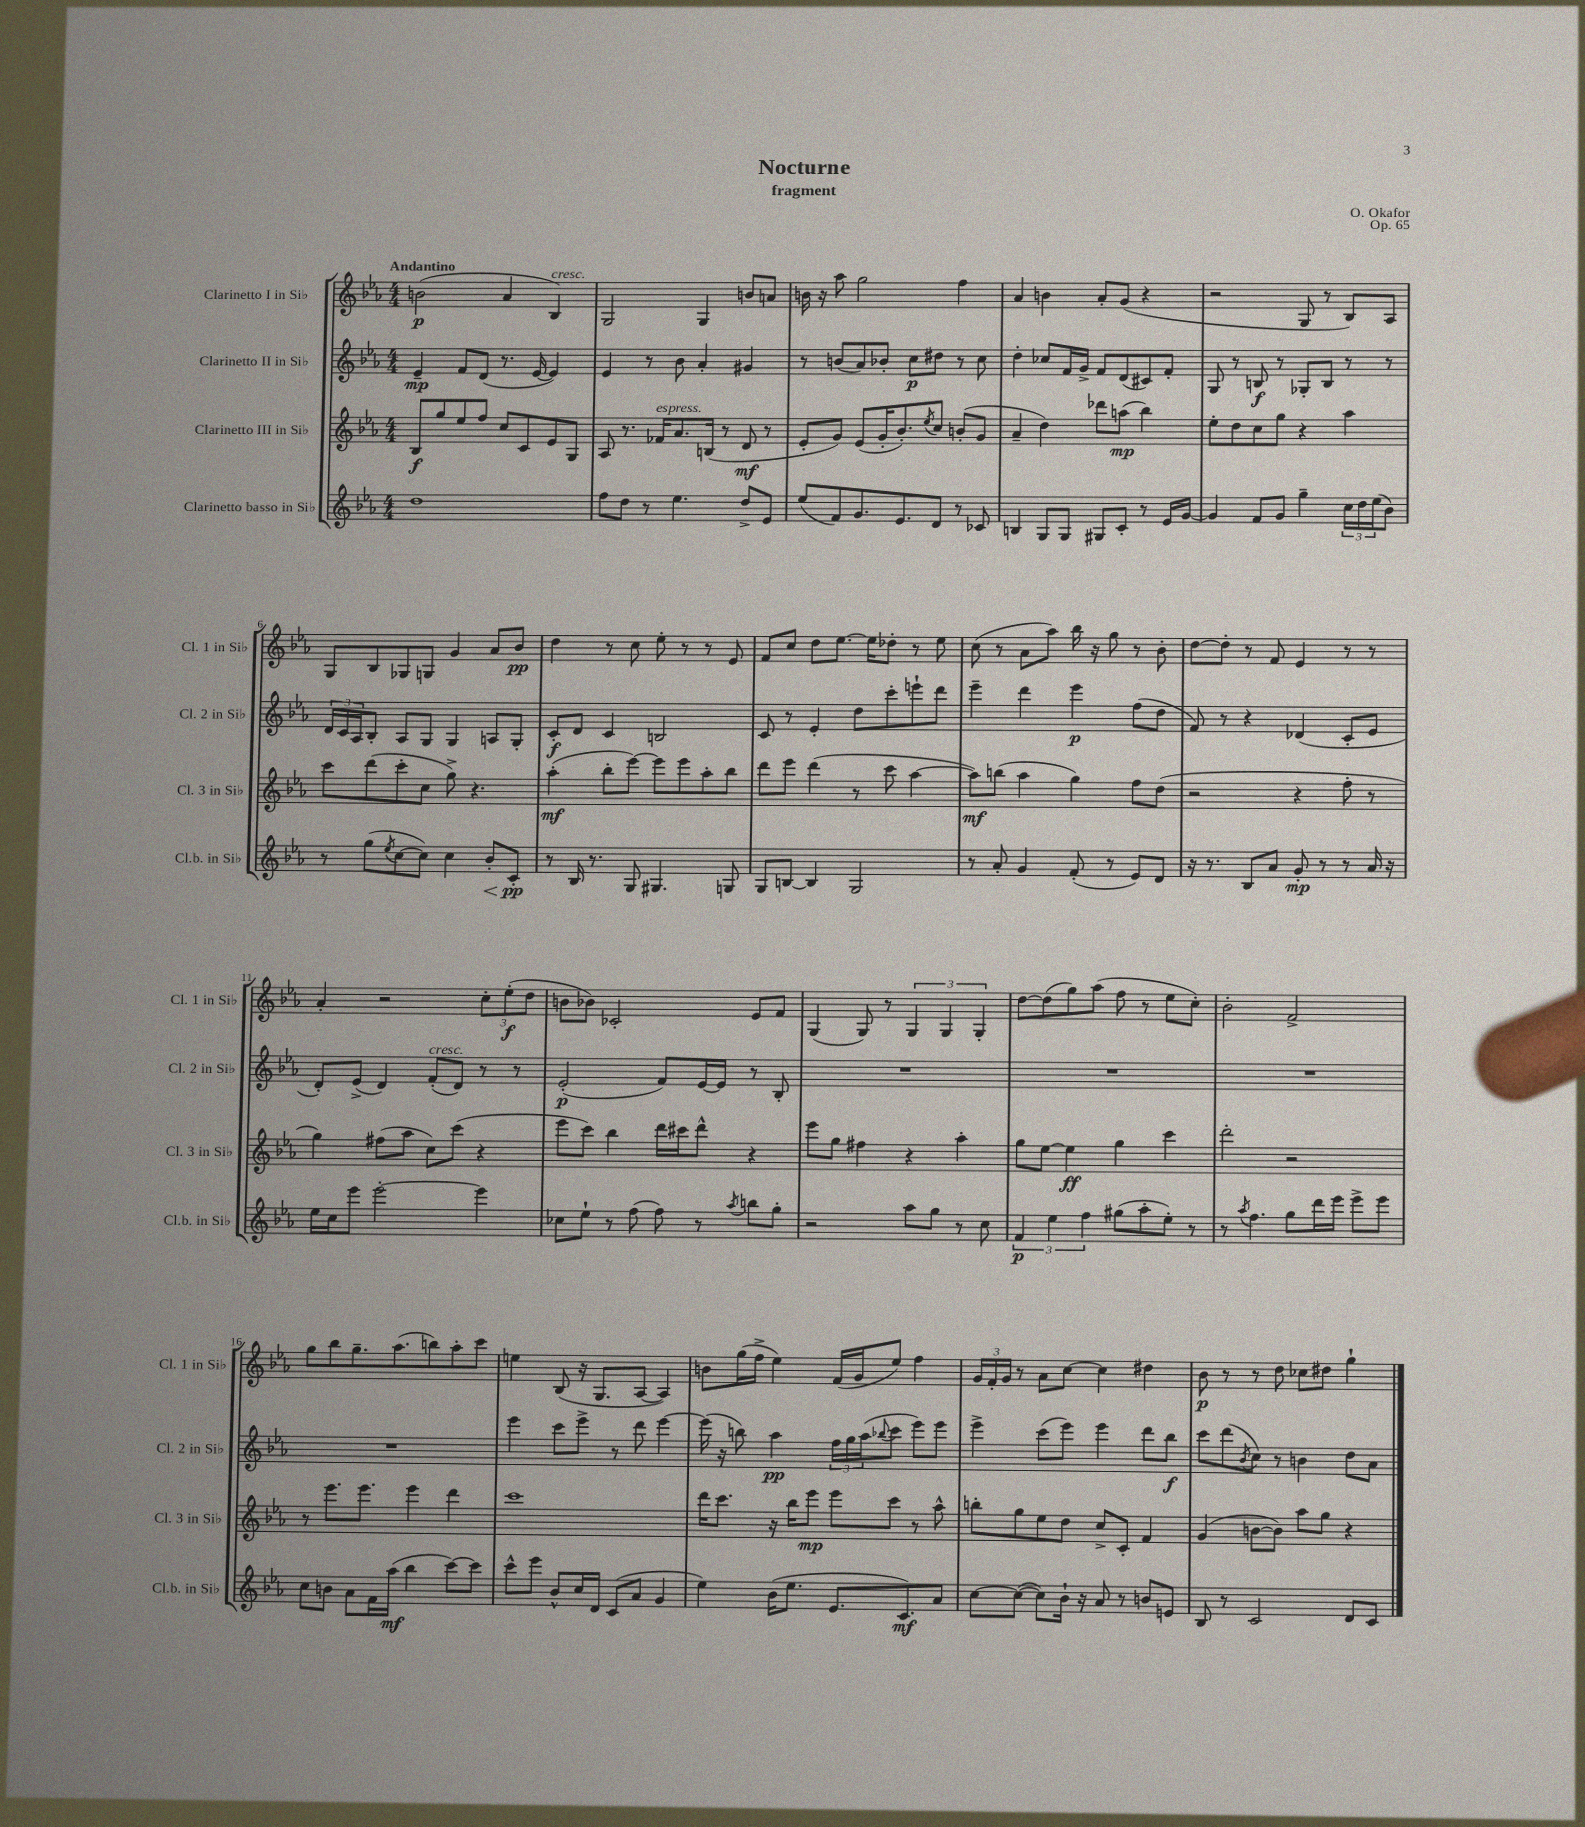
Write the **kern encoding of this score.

**kern	**kern	**kern	**kern
*staff4	*staff3	*staff2	*staff1
*clefG2	*clefG2	*clefG2	*clefG2
*k[b-e-a-]	*k[b-e-a-]	*k[b-e-a-]	*k[b-e-a-]
*M4/4	*M4/4	*M4/4	*M4/4
1dd	8B-/L	4e-~/	(2b\
.	8gg/	.	.
.	8ee-/	8f/L	.
.	8ff/J	(8d/J	.
.	8cc/L	8.r	4a-/
.	8c/	.	.
.	.	[16e-/	.
.	8e-/	4e-/])	4B-/)
.	8G/J	.	.
=	=	=	=
8ff\L	8A-/	4e-/	2G/
8dd\J	8.r	.	.
8r	.	8r	.
.	16f-/LK	.	.
4.ee-\	8.a-/	8b-\	.
.	.	4a-'/	4G/
.	(16B/Jk	.	.
.	8r	.	.
8dd^/L	8d/	4g#/	8b/L
8e-/J	8r	.	8a/J
=	=	=	=
(8ee-/L	8e-'/L	8r	16b\
.	.	.	16r
8f/)	8g/J)	(8b/L	8aa-\
8.g/	(8e-/L	8a-/)	2gg\
.	16g'/K	8b-'/J	.
8.e-/	8.b-'/)	.	.
.	.	8cc\L	.
.	8qee-/	.	.
8d/J	8cc/J	8dd#\J	.
8r	(8b'/L	8r	4ff\
8c-/	8g/J	8cc\	.
=	=	=	=
4B/	4a-~/	4dd'\	4a-/
8G/L	4dd\)	8cc-/L	4b\
8G/J	.	16f/L	.
.	.	16g^/JJ	.
8G#/L	8ddd-\L	8f/L	8a-'/L
8c'/J	(8aa\J	(8d/	(8g/J
8r	4bb-\)	8c#/)	4r
16e-/LL	.	8f'/J	.
[16g/JJ	.	.	.
=	=	=	=
4g/]	8ee-'\L	8G/	2r
.	8dd\	8r	.
8f/L	8cc\	8B/	.
8g/J	8gg\J	8r	.
4gg~\	4r	8G-'/L	8G/
.	.	8B/J	8r
24cc\LL	4aa-\	8r	8B-/L)
24dd\	.	.	.
(24ee-\J	.	.	.
8b-\J)	.	8r	8A-/J
=	=	=	=
8r	8ccc\L	24d/LL	8G/L
.	.	24c/	.
.	.	24A-/J	.
(8gg\L	(8ddd\	8B-'/J	8B-/
8qee-/	.	.	.
[8cc\	8ccc'\	8A-/L	8G-/
8cc\]J)	8cc\J	8G/J	8G/J
4cc\	8gg^\)	4G/	4g/
.	4.r	.	.
8b-'/L	.	8A/L	8a-/L
8c'/J	.	8G'/J	8b-/J
=	=	=	=
8r	(4aa-'\	8c'/L	4dd\
16B-/	.	8d/J	.
8.r	.	.	.
.	8bb-'\L	4c/	8r
8G/	[8eee-\J)	.	8cc\
4.G#/	8eee-\]L	2B/	8ee-'\
.	8eee-\	.	8r
.	8aa-'\	.	8r
8G/	8bb-\J	.	8e-/
=	=	=	=
8G/L	8ddd\L	8c/	8f/L
[8B/J	8eee-\J	8r	8cc/J
4B/]	(4ddd\	4e-'/	8dd\L
.	.	.	[8.ee-\J
2G/	8r	8dd\L	.
.	.	.	16ee-\]LK
.	8ccc\	8ccc'\	8dd-'\J
.	[4aa-\	8eee`\	8r
.	.	8ddd\J	8ee-\
=	=	=	=
8r	8aa-\]L)	4eee-~\	(8cc\
8a-'/	(8bb\J	.	8r
4g/	4aa-\	4ddd\	8a-\L
.	.	.	8aa-\J)
(8f'/	4gg\)	4eee-\	16bb-\
.	.	.	16r
8r	.	.	8gg\
8e-/L)	8ff\L	(8ff\L	8r
8d/J	(8dd\J	8dd\J	8b-'\
=	=	=	=
16r	2r	8f/)	[8dd\L
8.r	.	.	.
.	.	8r	8dd'\]J
8B-/L	.	4r	8r
8a-/J	.	.	8f/
8g'/	4r	(4d-/	4e-/
8r	.	.	.
8r	8ff'\	8c'/L	8r
16a-/	8r	8e-/J	8r
16r	.	.	.
=	=	=	=
16ee-\LL	4gg\)	8d'/L)	4a-'/
16cc\J	.	.	.
8eee-\J	.	(8e-^/J	.
[2eee-'\	(8ff#\L	4d/)	2r
.	8aa-\J	.	.
.	8cc\L)	(8f'/L	.
.	(8ccc\J	8d/J)	.
4eee-\]	4r	8r	12cc'\L
.	.	.	(12ee-'\
.	.	8r	.
.	.	.	12dd\J
=	=	=	=
8cc-\L	8eee-\L	(2e-'/	8b\L
8ee-`\J	8ccc\J)	.	8b-\J)
8r	4bb-\	.	2c-'/
(8ff\	.	.	.
8ff\)	16ddd\LL	8f/L)	.
.	16ccc#\J	.	.
8r	8ddd^^\J	[16e-/L	.
.	.	16e-/]JJ	.
8qaa-/	.	.	.
8bb\L	4r	8r	8e-/L
8gg'\J	.	8B-'/	8f/J
=	=	=	=
2r	8eee-\L	1r	(4G/
.	8gg\J	.	.
.	4ff#\	.	8G/)
.	.	.	8r
8aa-\L	4r	.	6G/
8gg\J	.	.	.
.	.	.	6G/
8r	4aa-'\	.	.
.	.	.	6G'/
8cc\	.	.	.
=	=	=	=
6f/	8gg\L	1r	[8dd\L
.	[8ee-\J	.	(8dd\]
6ee-\	.	.	.
.	4ee-\]	.	8gg\)
6ff\	.	.	.
.	.	.	(8aa-\J
(8gg#\L	4gg\	.	8ff\
8aa-'\	.	.	8r
8ee-'\J)	4ccc\	.	8ee-\L
8r	.	.	8cc'\J)
=	=	=	=
8r	2ddd'\	1r	2b-'\
8qaa-/	.	.	.
4.ff\	.	.	.
8gg\L	2r	.	2f^/
16ddd\L	.	.	.
16eee-\JJ	.	.	.
8eee-^\L	.	.	.
8eee-\J	.	.	.
=	=	=	=
8cc\L	8r	1r	8gg\L
8b\J	8.eee-\L	.	8bb-\
8a-\L	.	.	8.gg~\
.	8.eee-\J	.	.
16f\L	.	.	.
(16aa-\JJ	.	.	(8.aa-\
4bb-\	4eee-\	.	.
.	.	.	8bb\)
[8ccc\L)	4ddd\	.	8aa-'\
8ccc\]J	.	.	8ccc\J
=	=	=	=
8ccc^^\L	1ccc	4eee-\	4ee\
8eee-\J	.	.	.
8b-^^/L	.	8ccc\L	(8B-/
16cc/L	.	8eee-^\J	16r
16d/JJ	.	.	8.G/L
(8c/L	.	8r	.
8a-/J	.	8ddd\	[8A-/J
4g/	.	[4eee-\	4A-/])
=	=	=	=
4ee-\)	16ddd\LK	(16eee-\]	8b\L
.	8.ccc\J	16r	.
.	.	8bb\)	(16gg\L
.	.	.	16ff^\JJ
(16b-\LK	16r	4aa-\	4ee-\)
8.ee-\J	16bb-\LK	.	.
.	8eee-\J	.	.
8.e-/L	8eee-\L	24ff\LL	(16f/LL
.	.	24gg\	.
.	.	.	16g/J
.	.	(24aa-\J	.
.	.	8qqbb-/	.
.	8ccc\J	8ccc\J	8ee-/J)
8.c/)	.	.	.
.	8r	8eee-\L)	4ff\
8a-/J	8aa-^^\	8eee-\J	.
=	=	=	=
[8cc\L	8bb'\L	4eee-^\	24g/LL
.	.	.	24f'/
.	.	.	24g/JJ
(8cc\_J	8gg\	.	8r
8cc\]L)	8ee-\	(8ccc\L	8a-\L
16b-`\Jk	8dd\J	8eee-\J)	[8cc\J
16r	.	.	.
8a-/	8cc^/L	4eee-\	4cc\]
8r	8c'/J	.	.
8b/L	4f/	8ddd\L	4dd#\
8e/J	.	8bb-\J	.
=	=	=	=
8B-/	(4g/	8ccc\L	8b-\
8r	.	(8ddd\	8r
.	.	8qb-/	.
2c/	[8b\L	8cc\J)	8r
.	8b\]J)	8r	8dd\
.	8aa-\L	4b\	8cc-\L
.	8gg\J	.	8dd#\J
8d/L	4r	8dd\L	4gg`\
8c/J	.	8a-\J	.
==	==	==	==
*-	*-	*-	*-
